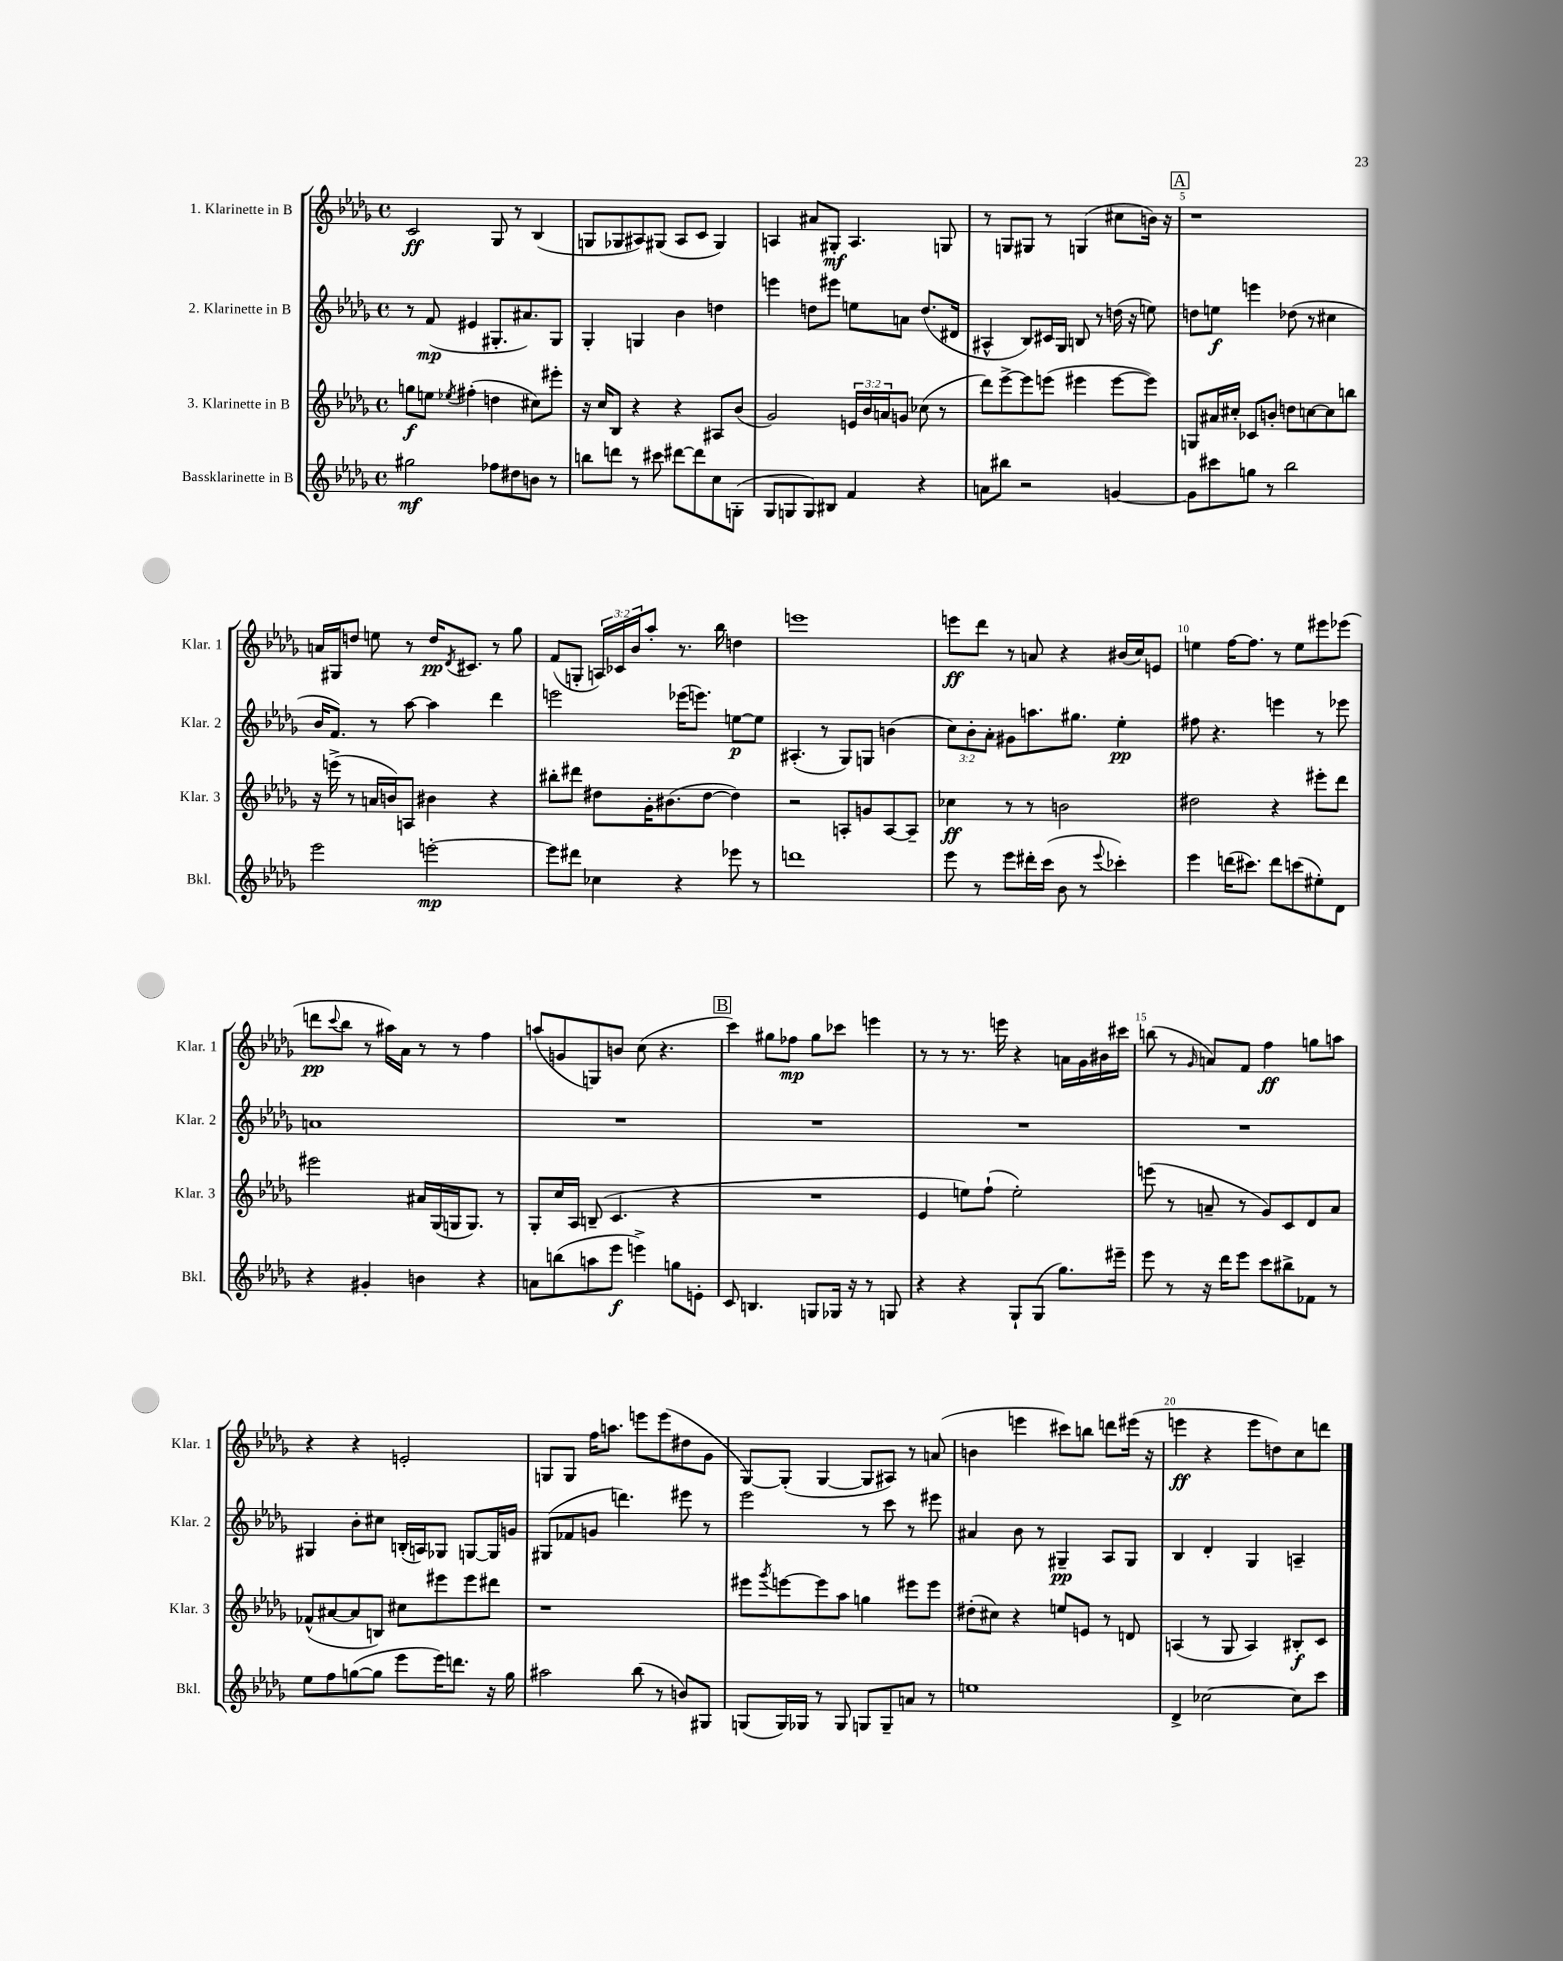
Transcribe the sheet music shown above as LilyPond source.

<<
\new StaffGroup <<
\new Staff = "s0" \with { instrumentName = "1. Klarinette in B" shortInstrumentName = "Klar. 1" } {
    \clef treble \key des \major \defaultTimeSignature \time 4/4 \override Staff.TupletNumber.text = #tuplet-number::calc-fraction-text
    c'2\ff ges8 r8 bes4( |
    g8 ges8 ais8) gis8( ais8 c'8 gis4) |
    a4 ais'8 gis8-.\mf a4. g8 |
    r8 g8 gis8 r8 g4( cis''8 b'16) r16 |
    \mark \markup { \box "A" } r1 |
    a'16 gis16 d''8 e''8 r8 d''16\pp \acciaccatura { des'8 } cis'8. r8 ges''8 |
    f'8( g8-. \tuplet 3/2 { a16) ces'16 bes'16 } aes''8-. r8. bes''16 d''4 |
    e'''1 |
    e'''8\ff des'''8 r8 a'8 r4 bis'16( c''16) e'8 |
    e''4 f''16~ f''8. r8 e''8 eis'''8 ees'''8( |
    d'''8\pp \appoggiatura { c'''8 } bes''8 r8 ais''16) aes'16 r8 r8 f''4 |
    a''8( g'8 g8) b'8 c''8( r4. |
    \mark \markup { \box "B" } c'''4) gis''8 fes''8\mp gis''8 ces'''8 e'''4 |
    r8 r8 r8. e'''16 r4 a'16 ges'16 bis'16 cis'''16 |
    b''8( r8 \grace { ges'16 } a'8) f'8 f''4\ff g''8 a''8 |
    r4 r4 e'2-. |
    g8 g8 f''16 a''8. e'''8 e'''8( dis''8 ges'8 |
    ges8~) ges8-.( ges4~ ges8 ais8) r8 a'8( |
    b'4 e'''4 cis'''8) b''8 d'''8 eis'''16( r16 |
    e'''4\ff r4 e'''8 d''8) c''8 d'''8 \bar "|." |
}
\new Staff = "s1" \with { instrumentName = "2. Klarinette in B" shortInstrumentName = "Klar. 2" } {
    \clef treble \key des \major \defaultTimeSignature \time 4/4 \override Staff.TupletNumber.text = #tuplet-number::calc-fraction-text
    r8 f'8\mp( eis'4 gis8.-. ais'8.) gis8 |
    ges4-. g4 bes'4 d''4 |
    e'''4 d''8 eis'''8 e''8 a'8 d''8.( dis'16 |
    ais4-^ bes8) cis'16 ges16 b8 r8 d''16( r16 e''8) |
    \mark \markup { \box "A" } d''8 e''8\f e'''4 des''8( r8 cis''4 |
    bes'16 f'8.) r8 aes''8~ aes''4 des'''4 |
    e'''2 ees'''16( e'''8.) e''8~\p e''8 |
    ais4.-.( r8 ges8) g8 b'4( |
    \tuplet 3/2 { c''8) bes'8-. aes'8-. } gis'8 a''8. gis''8. ees''4-.\pp |
    fis''8 r4. e'''4 r8 ees'''8 |
    a'1 |
    R1 |
    \mark \markup { \box "B" } R1 |
    R1 |
    R1 |
    gis4 bes'8-. cis''8 b16-.( a16) ges8 g8~ g16 g'16 |
    gis8( fes'8 g'8 d'''4.) eis'''8 r8 |
    ees'''2 r8 c'''8 r8 eis'''8 |
    ais'4 bes'8 r8 gis4--\pp aes8 gis8 |
    bes4 des'4-. ges4 a4-- \bar "|." |
}
\new Staff = "s2" \with { instrumentName = "3. Klarinette in B" shortInstrumentName = "Klar. 3" } {
    \clef treble \key des \major \defaultTimeSignature \time 4/4 \override Staff.TupletNumber.text = #tuplet-number::calc-fraction-text
    g''8\f e''8 \acciaccatura { ees''8 } fis''4-.( d''4 cis''8) eis'''8-. |
    r16 c''16 bes8 r4 r4 ais8 bes'8( |
    ges'2) \tuplet 3/2 { e'16 bes'16 a'16 } g'8 ces''8( r8 |
    des'''8) ees'''8~-> ees'''8 e'''8( eis'''4 eis'''8~ eis'''8) |
    \mark \markup { \box "A" } g8 ais'16 cis''16-. ces'8 b'8-. d''8 c''8~ c''8 b''8 |
    r16 e'''16->( r8 a'16 b'16) a8 bis'4 r4 |
    bis''8-. dis'''8 dis''8 ges'16-. bis'8.( dis''8~ dis''4) |
    r2 a8-. g'8 a8~ a8-- |
    ces''4\ff r8 r8 b'2 |
    dis''2 r4 eis'''8-. des'''8 |
    eis'''2 ais'16 ges16( g16 g8.) r8 |
    ges8-. c''16 aes16 b8--( c'4. r4 |
    \mark \markup { \box "B" } R1 |
    ees'4 e''8) f''8-!( e''2-.) |
    e'''8( r8 a'8-- r8 ges'8) c'8 des'8 a'8 |
    fes'8-^( ais'8~ ais'8 b8) cis''8 eis'''8 eis'''8 dis'''8 |
    r1 |
    eis'''8 \acciaccatura { ges'''8 } e'''8~ e'''8 aes''8 g''4 eis'''8 eis'''8 |
    dis''8-.( cis''8) r4 e''8 e'8 r8 d'8 |
    a4( r8 ges8 a4) bis8-.\f c'8 \bar "|." |
}
\new Staff = "s3" \with { instrumentName = "Bassklarinette in B" shortInstrumentName = "Bkl." } {
    \clef treble \key des \major \defaultTimeSignature \time 4/4
    gis''2\mf fes''8 dis''8 b'8 r8 |
    b''8 d'''8 r8 cis'''8 dis'''8~ dis'''8 c''8 g8-.( |
    ges8 g8 g8) bis8 f'4 r4 |
    a'8 bis''8 r2 g'4~ |
    \mark \markup { \box "A" } g'8 cis'''8 g''8 r8 bes''2 |
    ees'''2 e'''2~-.\mp |
    e'''8 dis'''8 ces''4 r4 ees'''8 r8 |
    d'''1 |
    ees'''8 r8 ees'''8 dis'''16-. c'''16( bes'8 r8 \appoggiatura { ees'''8 } ces'''4-.) |
    ees'''4 d'''16( cis'''8.) d'''8 c'''8( eis''8-.) des'8 |
    r4 gis'4-. b'4 r4 |
    a'8 b''8( a''8 ees'''8\f e'''4->) g''8 e'8-. |
    \mark \markup { \box "B" } c'8 b4. g8 ges16 r16 r8 g8 |
    r4 r4 ges8-! ges8( ges''8.) eis'''16-- |
    ees'''8 r8 r16 des'''16 ees'''8 c'''8 bis''8-> fes'8 r8 |
    ees''8 f''8 g''8~( g''8 ees'''8 ees'''16) d'''8. r16 g''16 |
    ais''2 bes''8( r8 b'8) gis8 |
    g8( g16) ges16 r8 ges8 g8 g8-- a'8 r8 |
    e''1 |
    des'4-> ces''2~ ces''8 c'''8 \bar "|." |
}
>>
>>
\layout { \context { \Score \override BarNumber.break-visibility = ##(#f #t #t) barNumberVisibility = #(every-nth-bar-number-visible 5) } }
